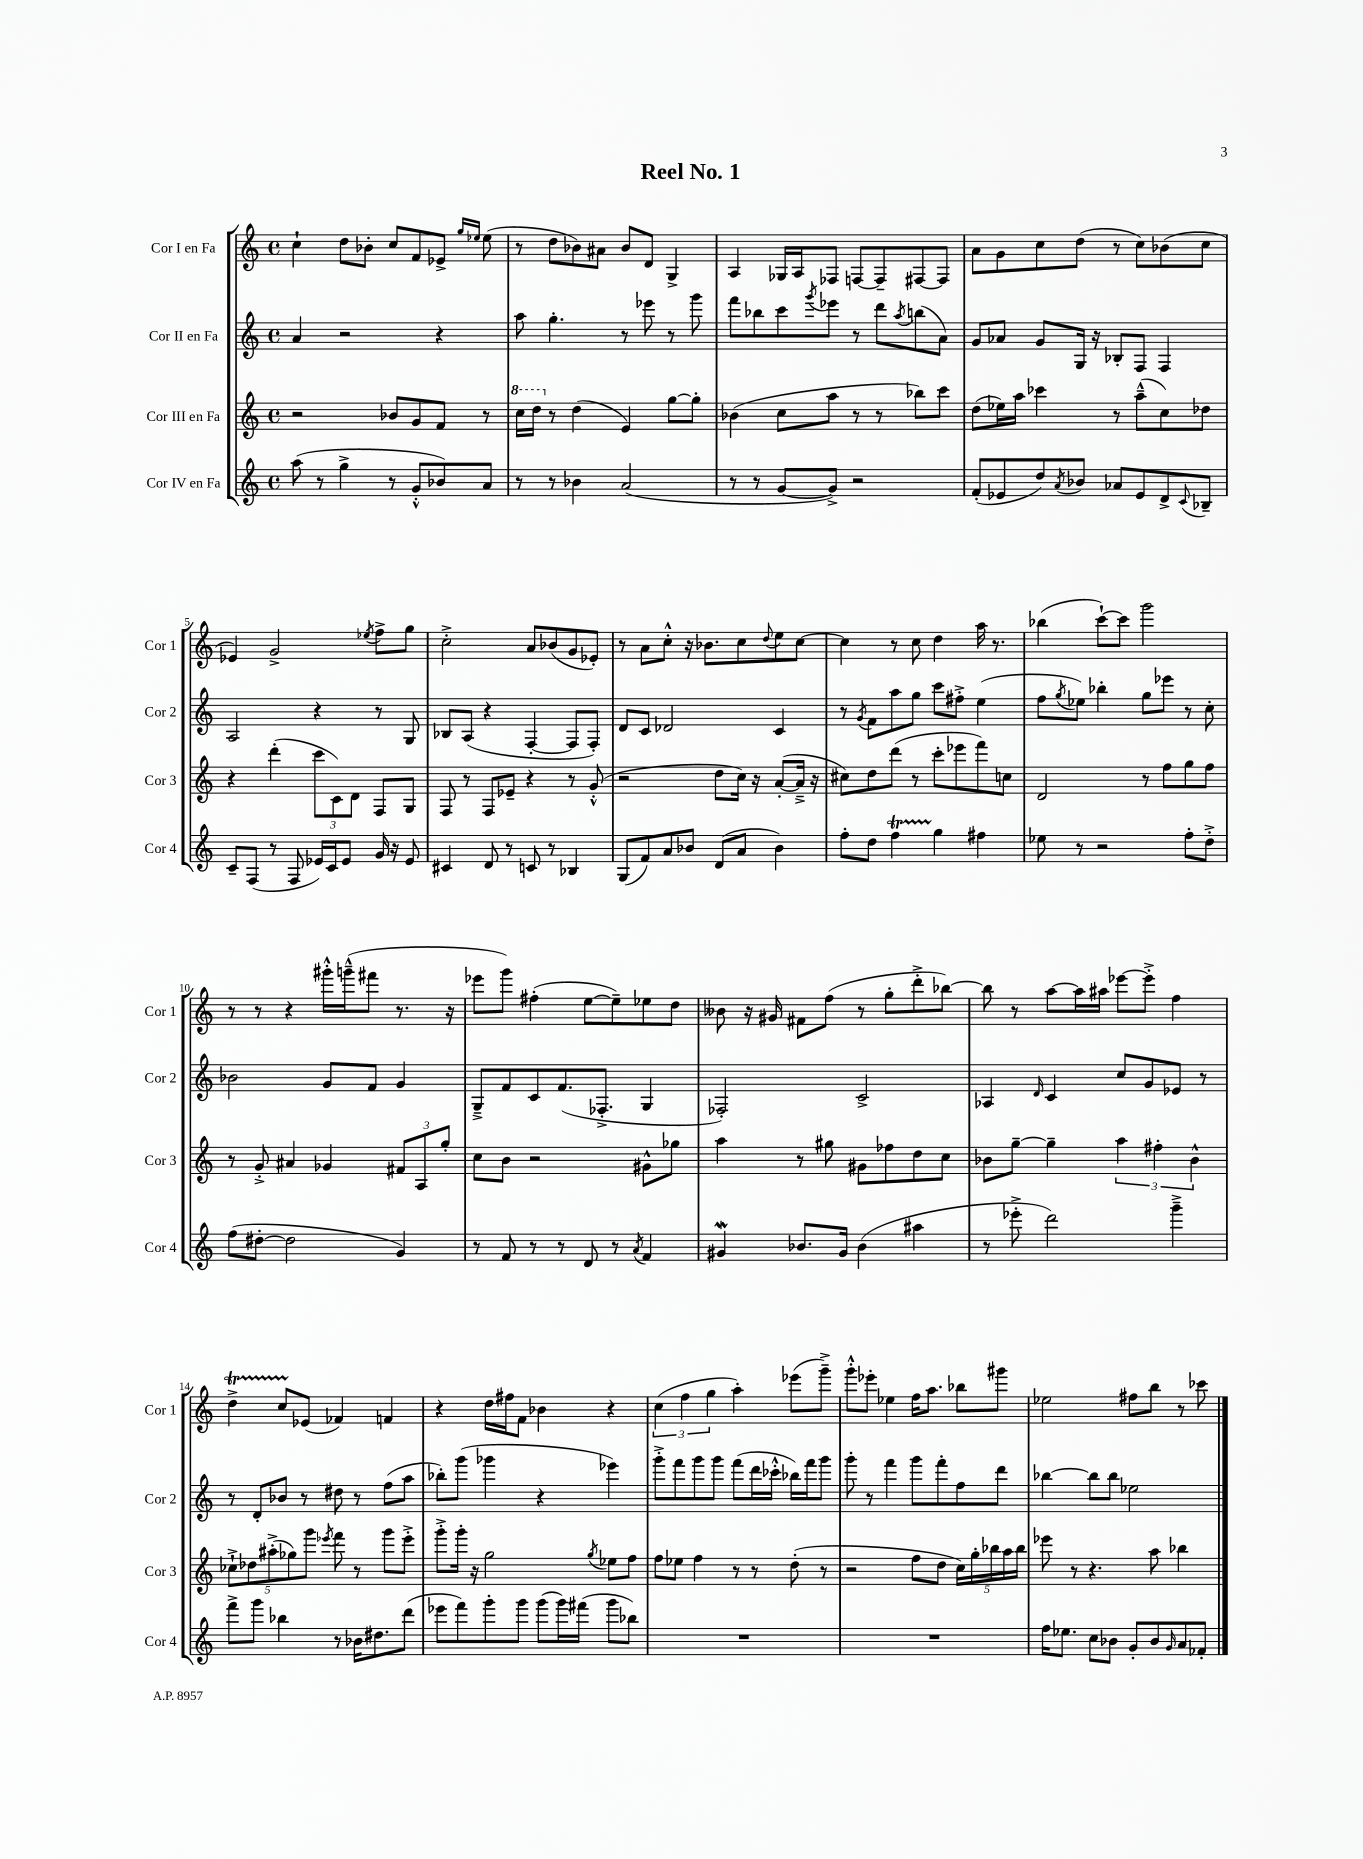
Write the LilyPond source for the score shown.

\header { title = "Reel No. 1" }
<<
\new StaffGroup <<
\new Staff = "s0" \with { instrumentName = "Cor I en Fa" shortInstrumentName = "Cor 1" } {
    \clef treble \key c \major \defaultTimeSignature \time 4/4
    c''4-! d''8 bes'8-. c''8 f'8 ees'8-> \grace { g''16 ees''16 } ees''8( |
    r8 d''8 bes'8) ais'8 bes'8 d'8 g4-> |
    a4 ges16 a16 fes8 f8~ f8-- fis8~ fis8 |
    a'8 g'8 c''8 d''8( r8 c''8) bes'8( c''8 |
    ees'4) g'2-> \acciaccatura { ees''8 } f''8-> g''8 |
    c''2-.-> a'8 bes'8( g'8 ees'8-.) |
    r8 a'8 c''8-.-^ r16 bes'8. c''8 \appoggiatura { d''8 } e''8 c''8~ |
    c''4 r8 c''8 d''4 a''16 r8. |
    bes''4( c'''8~-!) c'''8 g'''2 |
    r8 r8 r4 gis'''16-.-^ g'''16---^( fis'''8 r8. r16 |
    ees'''8 g'''8) fis''4-.( e''8~ e''8--) ees''8 d''8 |
    beses'8 r16 gis'16 fis'8 f''8( r8 g''8-. d'''8-.-> bes''8~) |
    bes''8 r8 a''8~ a''16 ais''16 ees'''8~ ees'''8-.-> f''4 |
    d''4->\startTrillSpan c''8 ees'8\stopTrillSpan( fes'4) f'4 |
    r4 d''16 fis''16 f'8 bes'4 r4 |
    \tuplet 3/2 { c''4( f''4 g''4 } a''4-.) ees'''8( g'''8--->) |
    g'''8-.-^ ees'''8-. ees''4 f''16 a''8. bes''8 gis'''8 |
    ees''2 fis''8 b''8 r8 ces'''8 \bar "|." |
}
\new Staff = "s1" \with { instrumentName = "Cor II en Fa" shortInstrumentName = "Cor 2" } {
    \clef treble \key c \major \defaultTimeSignature \time 4/4
    a'4 r2 r4 |
    a''8 g''4.-. r8 ees'''8 r8 g'''8 |
    f'''8 bes''8 c'''8 \acciaccatura { g'''8 } ees'''8 r8 d'''8 \acciaccatura { a''8 } b''8( a'8) |
    g'8 aes'8 g'8 g16 r16 bes8-. f8 f4 |
    a2 r4 r8 g8 |
    bes8 a8( r4 f4~-. f8 f8-.) |
    d'8 c'8 des'2 c'4 |
    r8 \acciaccatura { g'8 } f'8 a''8 g''8 c'''8 fis''8-.-> e''4( |
    f''8 \acciaccatura { g''8 } ees''8) bes''4-. g''8 ees'''8 r8 c''8-. |
    bes'2 g'8 f'8 g'4 |
    g8---> f'8 c'8 f'8.( fes8.-.-> g4 |
    fes2-.) c'2-> |
    aes4 \grace { d'16 } c'4 c''8 g'8 ees'8 r8 |
    r8 d'8-. bes'8 r8 dis''8 r8 f''8( a''8 |
    bes''8-.) g'''8( ges'''4 r4 ees'''4) |
    g'''8-.-> f'''8 g'''8 g'''8 f'''8( d'''16 ces'''16-.-^ bes''16) f'''16 g'''8 |
    g'''8-. r8 f'''4 g'''8 f'''8-. f''8 d'''8 |
    bes''4~ bes''8 bes''8 ees''2 \bar "|." |
}
\new Staff = "s2" \with { instrumentName = "Cor III en Fa" shortInstrumentName = "Cor 3" } {
    \clef treble \key c \major \defaultTimeSignature \time 4/4
    r2 bes'8 g'8 f'8 r8 |
    \ottava #1 c'''16 d'''16 \ottava #0 r8 d''4( e'4) g''8~ g''8-. |
    bes'4( c''8 a''8 r8 r8 bes''8) c'''8 |
    d''8( ees''16) a''16 ces'''4 r8 a''8---^( c''8) des''8 |
    r4 d'''4-.( \tuplet 3/2 { c'''8 c'8) d'8 } f8 g8 |
    f8 r8 f8 ees'8-- r4 r8 g'8-.-^( |
    r2 d''8 c''16) r16 a'8~-.( a'16---> r16 |
    cis''8) d''8 d'''8( r8 c'''8-. ees'''8 f'''8) c''8 |
    d'2 r8 f''8 g''8 f''8 |
    r8 g'8-.-> ais'4 ges'4 \tuplet 3/2 { fis'8 a8 g''8-. } |
    c''8 b'8 r2 gis'8-^ ges''8 |
    a''4 r8 gis''8 gis'8 fes''8 d''8 c''8 |
    bes'8 g''8~-- g''4-- \tuplet 3/2 { a''4 fis''4-. bes'4-^ } |
    \tuplet 5/4 { ces''8-!-> des''8 ais''8-.->( ges''8) g'''8 } \acciaccatura { ees'''8 } f'''8 r8 g'''8 ees'''8-.-> |
    g'''8-.-> g'''16-. r16 g''2 \acciaccatura { g''8 } ees''8 f''8 |
    f''8 ees''8 f''4 r8 r8 d''8-.( r8 |
    r2 f''8 d''8 \tuplet 5/4 { c''16) g''16-. bes''16 a''16 bes''16 } |
    ees'''8 r8 r4. a''8 bes''4 \bar "|." |
}
\new Staff = "s3" \with { instrumentName = "Cor IV en Fa" shortInstrumentName = "Cor 4" } {
    \clef treble \key c \major \defaultTimeSignature \time 4/4
    a''8( r8 g''4-> r8 g'8-.-^ bes'8) a'8 |
    r8 r8 bes'4 a'2( |
    r8 r8 g'8~ g'8->) r2 |
    f'8-.( ees'8 d''8) \acciaccatura { a'8 } bes'8 aes'8 ees'8 d'8-> \appoggiatura { c'8 } bes8-- |
    c'8-- f8( r8 f8 ees'16) c'16 ees'8 g'16 r16 ees'8 |
    cis'4 d'8 r8 c'8 r8 bes4 |
    g8( f'8) a'8 bes'8 d'8( a'8 bes'4) |
    f''8-. d''8 f''4\startTrillSpan g''4\stopTrillSpan fis''4 |
    ees''8 r8 r2 f''8-. d''8-.-> |
    f''8( dis''8~-. dis''2 g'4) |
    r8 f'8 r8 r8 d'8 r8 \acciaccatura { a'8 } f'4 |
    gis'4\mordent bes'8. gis'16 bes'4( ais''4 |
    r8 ees'''8-.-> d'''2) g'''4---> |
    f'''8-> g'''8 bes''4 r8 bes'16 dis''8. d'''8( |
    ees'''8 f'''8) g'''8-. g'''8 g'''8( g'''16) fis'''16( g'''8 bes''8) |
    R1 |
    R1 |
    f''16 ees''8. c''8 bes'8 g'8-. bes'8 \grace { g'16 } a'8 fes'8-. \bar "|." |
}
>>
>>
